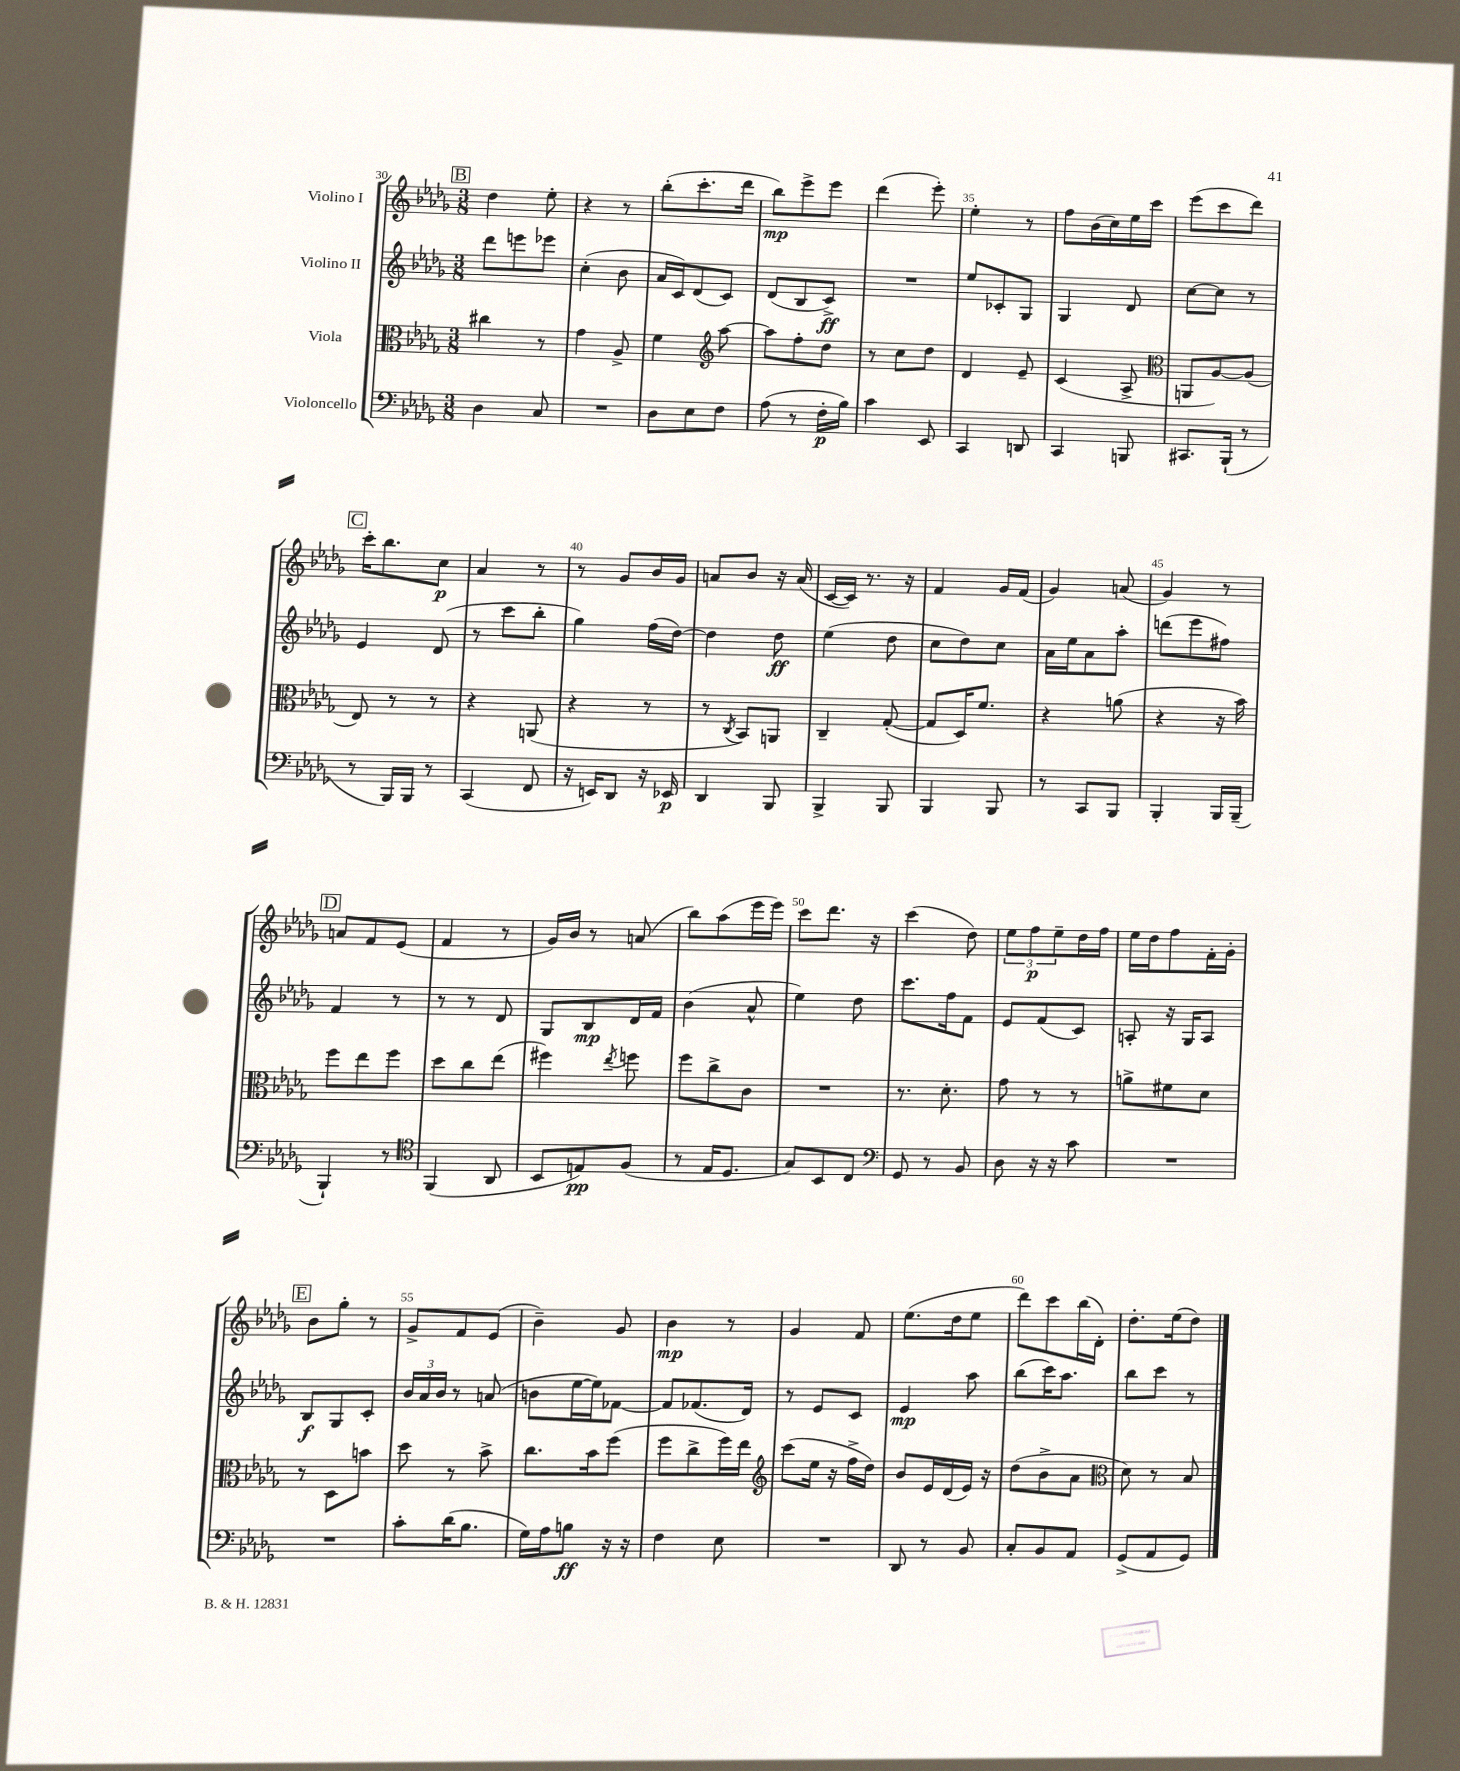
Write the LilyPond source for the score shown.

<<
\new StaffGroup <<
\new Staff = "s0" \with { instrumentName = "Violino I" } {
    \clef treble \key des \major \numericTimeSignature \time 3/8
    \mark \markup { \box "B" } des''4 ees''8-. |
    r4 r8 |
    bes''8-.( c'''8.-. des'''16 |
    bes''8\mp) ees'''8-> ees'''8 |
    des'''4( ees'''8-.) |
    ees''4-. r8 |
    f''8 bes'16( c''16) ees''16 c'''16 |
    ees'''8( c'''8 des'''8) |
    \mark \markup { \box "C" } c'''16-. bes''8. c''8\p |
    aes'4 r8 |
    r8 ges'8 bes'16 ges'16 |
    a'8 bes'8 r16 a'16( |
    c'16~ c'16) r8. r16 |
    f'4 ges'16 f'16( |
    ges'4) a'8( |
    ges'4) r8 |
    \mark \markup { \box "D" } a'8 f'8 ees'8( |
    f'4 r8 |
    ges'16) bes'16 r8 a'8( |
    bes''8) aes''8( ees'''16 ees'''16) |
    c'''8 des'''8. r16 |
    c'''4( des''8) |
    \tuplet 3/2 { ees''8 f''8\p ees''8-- } des''16 f''16 |
    ees''16 des''16 f''8 f'16-. ges'16-. |
    \mark \markup { \box "E" } bes'8 ges''8-. r8 |
    ges'8-> f'8 ees'8( |
    bes'4--) ges'8 |
    bes'4\mp r8 |
    ges'4 f'8 |
    ees''8.( des''16 ees''8 |
    des'''8) c'''8 bes''16( des'16-.) |
    des''8.-. ees''16( des''8) \bar "|." |
}
\new Staff = "s1" \with { instrumentName = "Violino II" } {
    \clef treble \key des \major \numericTimeSignature \time 3/8
    \mark \markup { \box "B" } des'''8 e'''8 ees'''8 |
    c''4-.( bes'8 |
    aes'16 c'16) des'8( c'8) |
    des'8( bes8 c'8->\ff) |
    R4. |
    ees''8 ces'8-. ges8 |
    ges4 des'8 |
    c''8~ c''8 r8 |
    \mark \markup { \box "C" } ees'4 des'8( |
    r8 c'''8 bes''8-. |
    ges''4) f''16( des''16~) |
    des''4 des''8\ff |
    ees''4( des''8 |
    c''8 des''8) c''8 |
    aes'16 ees''16 aes'8 aes''8-. |
    d'''8( ees'''8 fis''8) |
    \mark \markup { \box "D" } f'4 r8 |
    r8 r8 des'8 |
    ges8 bes8\mp des'16 f'16 |
    bes'4( aes'8-^ |
    ees''4) des''8 |
    c'''8. f''16 f'8 |
    ees'8 f'8( c'8) |
    a8-. r16 ges16 a8 |
    \mark \markup { \box "E" } bes8\f ges8 c'8-. |
    \tuplet 3/2 { bes'16 aes'16 bes'16 } r8 a'8( |
    b'8 ees''16~ ees''16) fes'8~ |
    fes'8 fes'8.( des'16) |
    r8 ees'8 c'8 |
    ees'4\mp aes''8 |
    bes''8( c'''16) aes''8. |
    bes''8 c'''8 r8 \bar "|." |
}
\new Staff = "s2" \with { instrumentName = "Viola" } {
    \clef alto \key des \major \numericTimeSignature \time 3/8
    \mark \markup { \box "B" } cis''4 r8 |
    ges'4 aes8-> |
    f'4 \clef treble aes''8~ |
    aes''8 f''8-. des''8 |
    r8 c''8 des''8 |
    des'4 ees'8-- |
    c'4( aes8-> |
    \clef alto a,8 aes8~) aes8( |
    \mark \markup { \box "C" } ees8) r8 r8 |
    r4 a,8( |
    r4 r8 |
    r8 \acciaccatura { c8 } bes,8) a,8 |
    c4-- ges8~-.( |
    ges8 des16) f'8. |
    r4 a'8( |
    r4 r16 bes'16) |
    \mark \markup { \box "D" } f''8 ees''8 f''8 |
    des''8 c''8 ees''8( |
    fis''4) \acciaccatura { ees''8 } f''8 |
    f''8 c''8-> c'8 |
    R4. |
    r8. des'8.-. |
    ges'8 r8 r8 |
    a'8-> fis'8 des'8 |
    \mark \markup { \box "E" } r8 des8 b'8 |
    des''8 r8 bes'8-> |
    c''8. bes'16 f''8( |
    f''8 c''8-> f''16) ees''16 |
    \clef treble c'''8( ees''16 r16 f''16-> des''16) |
    bes'8 ees'16 des'16( ees'16) r16 |
    des''8( bes'8-> aes'8 |
    \clef alto des'8) r8 bes8 \bar "|." |
}
\new Staff = "s3" \with { instrumentName = "Violoncello" } {
    \clef bass \key des \major \numericTimeSignature \time 3/8
    \mark \markup { \box "B" } des4 c8 |
    R4. |
    des8 ees8 f8 |
    aes8( r8 f16-.\p bes16) |
    c'4 ees,8 |
    c,4 d,8 |
    c,4 b,,8 |
    cis,8. bes,,16-!( r8 |
    \mark \markup { \box "C" } r8 bes,,16) bes,,16 r8 |
    c,4( f,8 |
    r16 e,16) des,8 r16 ees,16\p |
    des,4 bes,,8 |
    bes,,4-> bes,,8 |
    bes,,4 bes,,8 |
    r8 c,8 bes,,8 |
    bes,,4-. bes,,16 bes,,16--( |
    \mark \markup { \box "D" } bes,,4-!) r8 |
    \clef tenor f,4( aes,8 |
    bes,8 e8\pp) f8( |
    r8 ees16 des8. |
    ges8) bes,8 c8 |
    \clef bass ges,8 r8 bes,8 |
    des8 r16 r16 c'8 |
    R4. |
    \mark \markup { \box "E" } R4. |
    c'8-. des'16( bes8. |
    ges16) aes16 b8\ff r16 r16 |
    f4 ees8 |
    R4. |
    des,8 r8 bes,8 |
    c8-. bes,8 aes,8 |
    ges,8->( aes,8 ges,8) \bar "|." |
}
>>
>>
\layout { \context { \Score currentBarNumber = #30 \override BarNumber.break-visibility = ##(#f #t #t) barNumberVisibility = #(every-nth-bar-number-visible 5) } }
